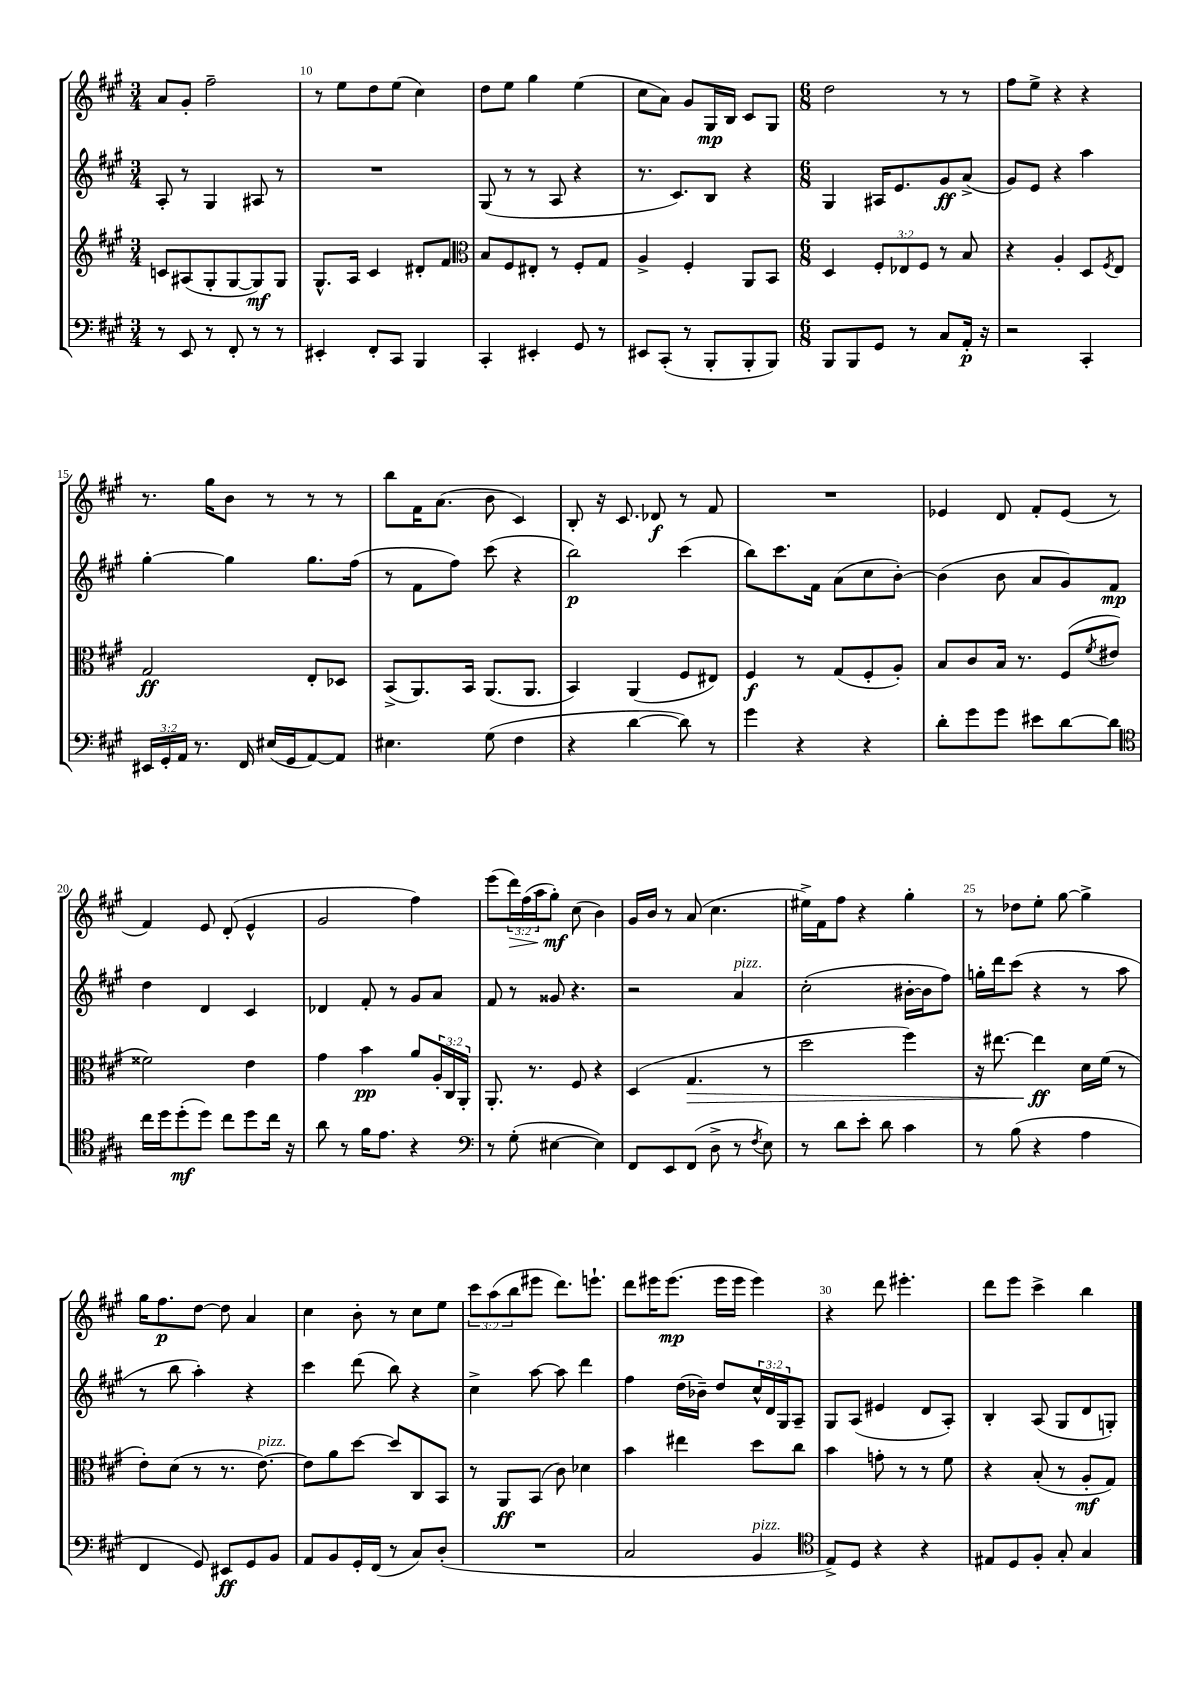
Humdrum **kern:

**kern	**kern	**kern	**kern
*staff4	*staff3	*staff2	*staff1
*clefF4	*clefG2	*clefG2	*clefG2
*k[f#c#g#]	*k[f#c#g#]	*k[f#c#g#]	*k[f#c#g#]
*M3/4	*M3/4	*M3/4	*M3/4
8r	8c	8A'	8a
8EE	(8A#	8r	8g#'
8r	8G#'	4G#	2ff#~
8FF#'	[8G#	.	.
8r	8G#])	8A#	.
8r	8G#	8r	.
=	=	=	=
4EE#'	8.G#^^	2.r	8r
.	.	.	8ee
.	16A	.	.
8FF#'	4c#	.	8dd
8CC#	.	.	(8ee
4BBB	8d#'	.	4cc#)
.	8f#	.	.
=	=	=	=
*	*clefC3	*	*
4CC#'	8B	(8G#	8dd
.	8F#	8r	8ee
4EE#'	8E#'	8r	4gg#
.	8r	8A	.
8GG#	8F#'	4r	(4ee
8r	8G#	.	.
=	=	=	=
8EE#	4A^	8.r	8cc#
(8CC#'	.	.	8a)
.	.	8.c#)	.
8r	4F#'	.	8g#
8BBB'	.	8B	16G#
.	.	.	16B
8BBB'	8AA	4r	8c#
8BBB)	8BB	.	8G#
=	=	=	=
*M6/8	*M6/8	*M6/8	*M6/8
8BBB	4D	4G#	2dd
8BBB	.	.	.
8GG#	12F#'	16A#	.
.	.	8.e	.
.	12E-	.	.
8r	.	.	.
.	12F#	.	.
8C#	8r	8g#	8r
16AA'	8B	(8a^	8r
16r	.	.	.
=	=	=	=
2r	4r	8g#)	8ff#
.	.	8e	8ee^
.	4A'	4r	4r
4CC#'	8D	4aa	4r
.	8qF#	.	.
.	8E	.	.
=	=	=	=
24EE#	2G#	[4gg#'	8.r
24GG#'	.	.	.
24AA	.	.	.
8.r	.	.	.
.	.	.	16gg#
.	.	4gg#]	8b
16FF#	.	.	.
(16E#	.	.	8r
16GG#	.	.	.
[8AA)	8E'	8.gg#	8r
8AA]	8D-	.	8r
.	.	(16ff#	.
=	=	=	=
4.E#	(8BB^	8r	8bb
.	8.AA)	8f#	16f#
.	.	.	(8.a
.	.	8ff#)	.
.	16BB	.	.
(8G#	(8.AA	(8ccc#	8b
4F#	.	4r	4c#)
.	8.AA	.	.
=	=	=	=
4r	4BB)	2bb)	8B'
.	.	.	16r
.	.	.	8.c#
[4d	(4AA	.	.
.	.	.	8d-
8d])	8F#	(4ccc#	8r
8r	8E#)	.	8f#
=	=	=	=
4g#	4F#	8bb)	2.r
.	.	8.ccc#	.
4r	8r	.	.
.	.	16f#	.
.	(8G#	(8a	.
4r	8F#'	8cc#	.
.	8A')	[8b')	.
=	=	=	=
8d'	8B	(4b]	4e-
8g#	8c#	.	.
8g#	16B	8b	8d
.	8.r	.	.
8e#	.	8a	8f#'
[8d	(8F#	8g#)	(8e-
.	8qf#	.	.
8d]	8e#	8f#	8r
=	=	=	=
*clefC4	*	*	*
16cc#	2f##)	4dd	4f#)
16dd	.	.	.
(8dd'	.	.	.
8dd)	.	4d	8e
8cc#	.	.	(8d'
8dd	4e	4c#	4e^^
16cc#	.	.	.
16r	.	.	.
=	=	=	=
8a	4g#	4d-	2g#
8r	.	.	.
16f#	4b	8f#'	.
8.e	.	.	.
.	.	8r	.
4r	8a	8g#	4ff#)
.	24A'	8a	.
.	24C#	.	.
.	24AA'	.	.
=	=	=	=
*clefF4	*	*	*
8r	8.AA'	8f#	(8eee
(8G#'	.	8r	24ddd)
.	.	.	(24ff#
.	8.r	.	.
.	.	.	24aa
[4E#	.	8g##	8gg#')
.	8F#	4.r	(8cc#
4E#])	4r	.	4b)
=	=	=	=
8FF#	(4D	2r	16g#
.	.	.	16b
8EE	.	.	8r
(8FF#	4.G#	.	(8a
8D^	.	.	4.cc#
8r	.	4a	.
8qF#	.	.	.
8E)	8r	.	.
=	=	=	=
8r	2dd	(2cc#'	16ee#^)
.	.	.	16f#
8d	.	.	8ff#
8e'	.	.	4r
8d	.	.	.
4c#	4ff#)	[16b#'	4gg#'
.	.	16b#]	.
.	.	8ff#)	.
=	=	=	=
8r	16r	16gg'	8r
.	[8.ee#	16ddd	.
(8B	.	(8ccc#	8dd-
4r	4ee#]	4r	8ee'
.	.	.	[8gg#
4A	16d	8r	4gg#^]
.	(16f#	.	.
.	8r	8aa	.
=	=	=	=
4FF#	8e')	8r	16gg#
.	.	.	8.ff#
.	(8d	8bb	.
8GG#)	8r	4aa')	[8dd
8EE#	8.r	.	8dd]
8GG#	.	4r	4a
.	[8.e)	.	.
8BB	.	.	.
=	=	=	=
8AA	8e]	4ccc#	4cc#
8BB	8a	.	.
16GG#'	[8dd	(8ddd	8b'
(16FF#	.	.	.
8r	8dd]	8bb)	8r
8C#)	8C#	4r	8cc#
(8D'	8BB	.	8ee
=	=	=	=
2.r	8r	4cc#^	12ccc#
.	.	.	(12aa
.	8AA	.	.
.	.	.	12bb
.	(8BB	[8aa	8eee#
.	8c#)	8aa]	8.ddd)
.	4d-	4ddd	.
.	.	.	8.eee`
=	=	=	=
2C#	4b	4ff#	8ddd
.	.	.	16eee#
.	.	.	(8.eee#
.	4ee#	(16dd	.
.	.	16b-~)	.
.	.	8dd	16eee#
.	.	.	16eee#
4BB	8dd	24cc#^^	4eee#)
.	.	24d	.
.	.	24G#	.
.	8cc#	8A~	.
=	=	=	=
*clefC4	*	*	*
8E^)	4b	8G#	4r
8D	.	(8A	.
4r	8g'	4e#	8ddd
.	8r	.	4.eee#'
4r	8r	8d	.
.	8f#	8A')	.
=	=	=	=
8E#	4r	4B'	8ddd
8D	.	.	8eee
8F#'	(8B'	(8A	4ccc#^
8G#'	8r	8G#	.
4G#	8A'	8d	4bb
.	8G#)	8G')	.
==	==	==	==
*-	*-	*-	*-
